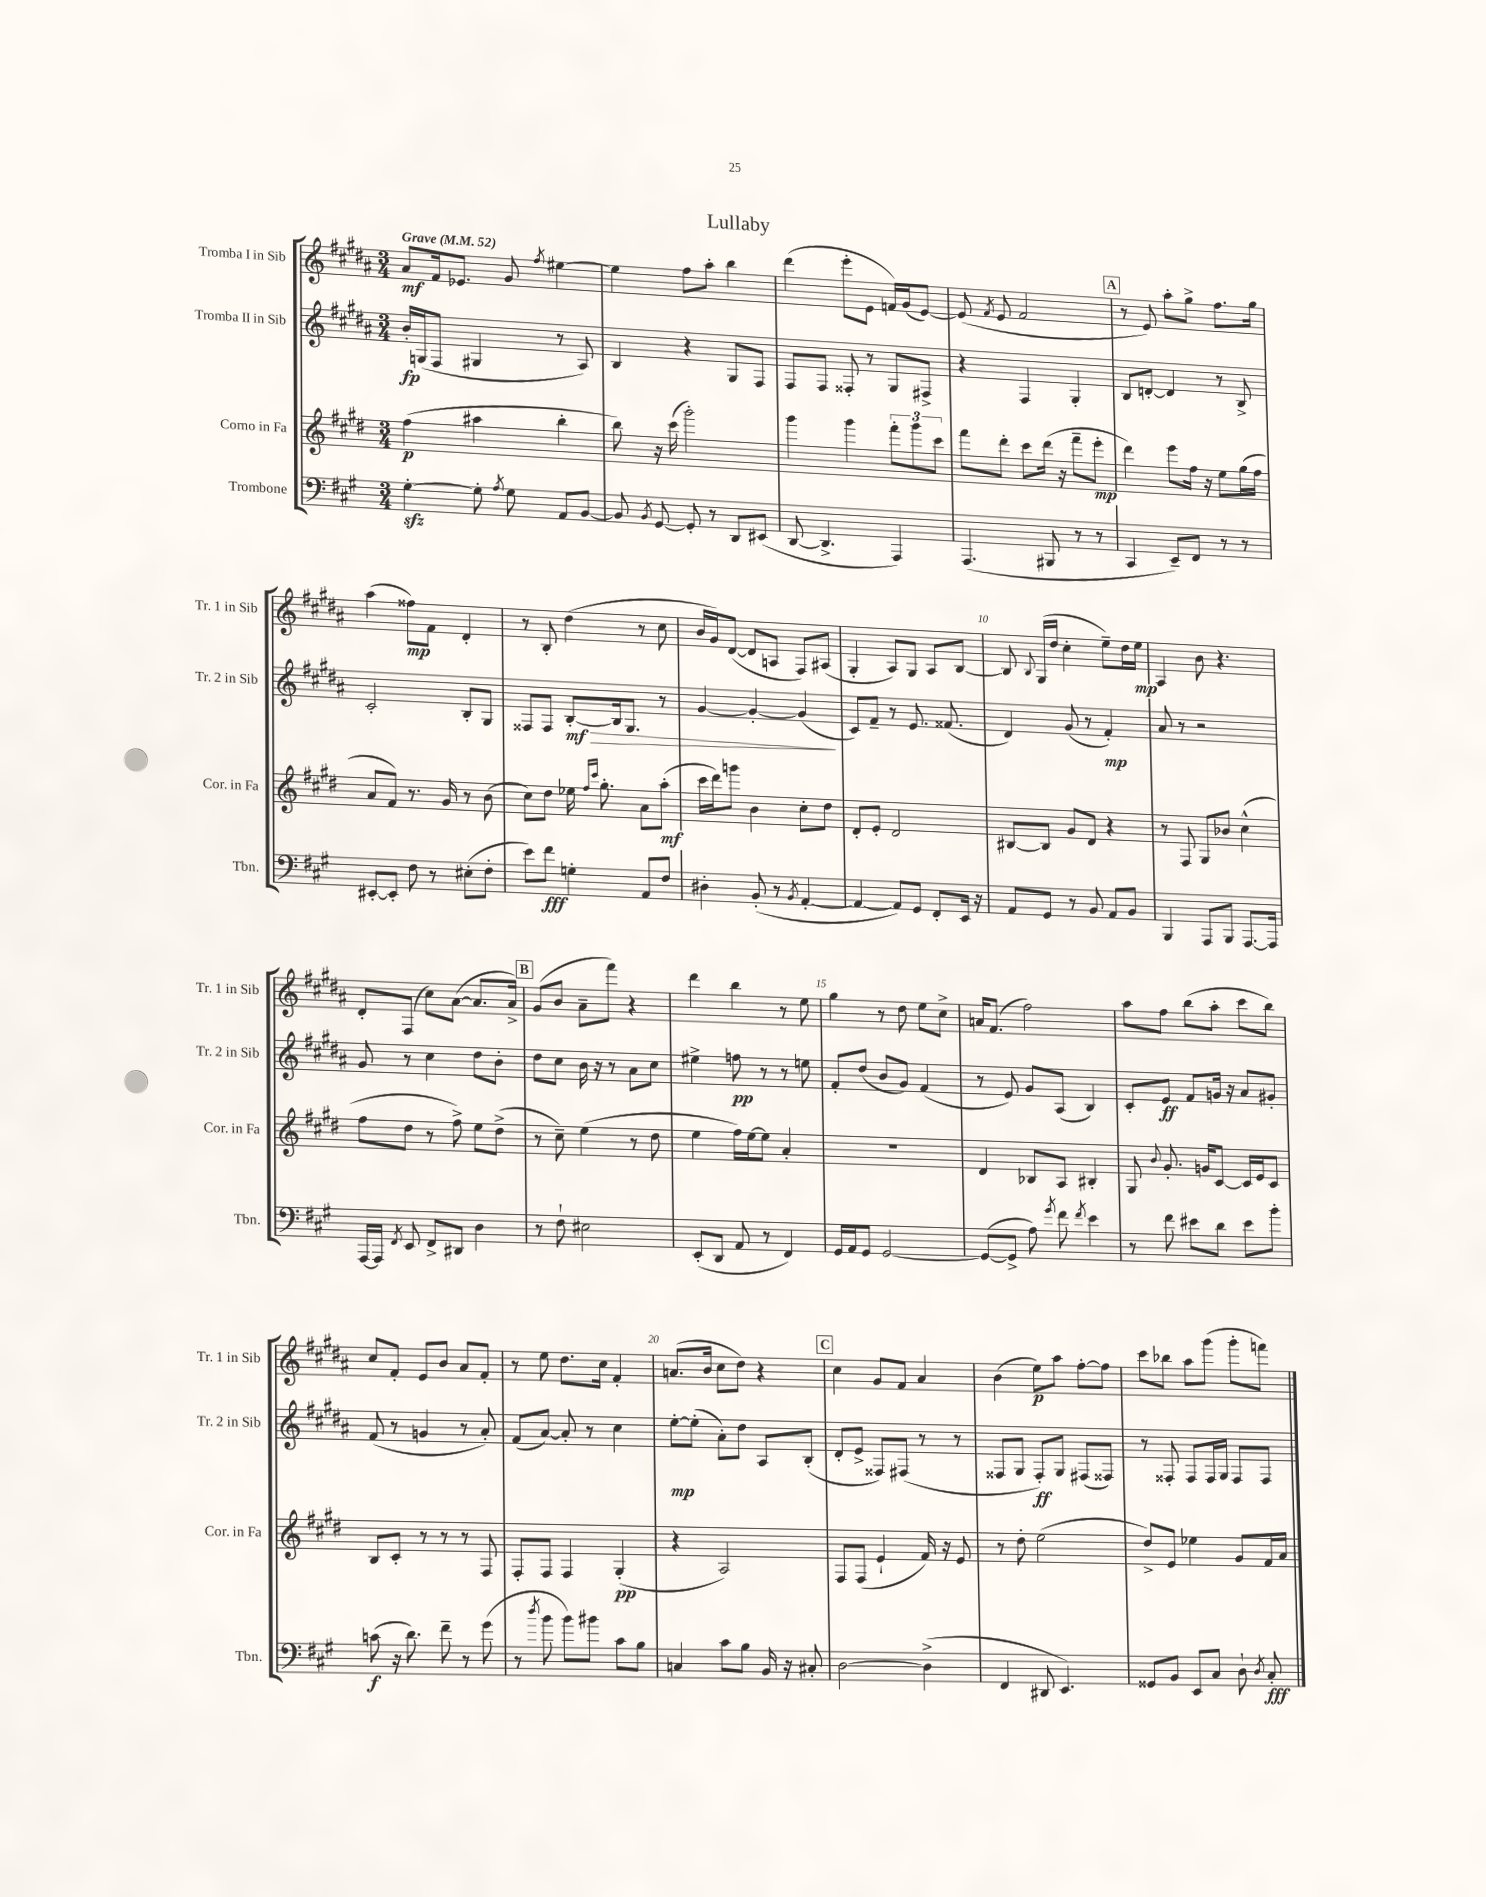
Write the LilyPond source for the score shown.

\header { title = "Lullaby" }
<<
\new StaffGroup <<
\new Staff = "s0" \with { instrumentName = "Tromba I in Sib" shortInstrumentName = "Tr. 1 in Sib" } {
    \clef treble \key b \major \numericTimeSignature \time 3/4 \tempo "Grave" 4 = 52
    \autoBeamOff ais'8[\mf fis'16 ees'8.] gis'8 \acciaccatura { fis''8 } eis''4~ |
    eis''4 fis''8[ ais''8]-. b''4 |
    dis'''4( e'''8[-. e'8] f'16[) gis'16( e'8]~) |
    e'8( \acciaccatura { fis'8 } e'8 fis'2 |
    \mark \markup { \box "A" } r8 e'8) ais''8[-. gis''8]-> fis''8.[ gis''16] |
    ais''4( fisis''8[\mp) fis'8] dis'4-. |
    r8 b8-. dis''4( r8 cis''8 |
    b'16[ gis'16) dis'8]~( dis'8[ a8] fis8[) ais8]( |
    gis4-. ais8[) gis8] ais8[ b8]~ |
    b8 \appoggiatura { b8 } gis16[( dis''16] cis''4-. e''8[--) dis''16 e''16]\mp |
    ais4 b'8 r4. |
    dis'8[-. fis8]( cis''8[) ais'8]~( ais'8.[ ais'16]->) |
    \mark \markup { \box "B" } gis'8[( b'8] ais'8[-- fis'''8]) r4 |
    dis'''4 b''4 r8 e''8 |
    gis''4 r8 dis''8 e''8[ cis''8]-> |
    a'16[ fis'8.]( fis''2) |
    ais''8[ fis''8] b''8[( ais''8]-. cis'''8[ b''8]) |
    cis''8[ fis'8]-. e'8[ b'8] ais'8[ fis'8]-. |
    r8 e''8 dis''8.[ cis''16] fis'4-. |
    a'8.[( b'16] cis''8[ dis''8]) r4 |
    \mark \markup { \box "C" } cis''4 gis'8[ fis'8] ais'4 |
    b'4( e''8[\p) ais''8] fis''8[~-. fis''8] |
    cis'''8[ bes''8] ais''8[ gis'''8]( gis'''8[-. f'''8]) \bar "|." |
}
\new Staff = "s1" \with { instrumentName = "Tromba II in Sib" shortInstrumentName = "Tr. 2 in Sib" } {
    \clef treble \key b \major \numericTimeSignature \time 3/4
    \autoBeamOff b'16[-.\fp g16( fis8] gis4 r8 ais8) |
    b4 r4 gis8[ fis8] |
    fis8[ fis8] fisis8-. r8 gis8[ fis8]-> |
    r4 fis4 gis4-. |
    \mark \markup { \box "A" } b8[ d'8]~-. d'4 r8 b8-> |
    cis'2-. b8[-. gis8] |
    fisis8[ fisis8] b8[~-.\mf\> b16 gis8.] r8 |
    gis'4~ gis'4~-. gis'4\!( |
    cis'8[) fis'8]-- r8 e'8. fisis'8.( |
    dis'4) gis'8( r8 fis'4-.\mp) |
    ais'8 r8 r2 |
    gis'8 r8 cis''4 dis''8[ b'8]-. |
    \mark \markup { \box "B" } dis''8[ cis''8] b'16 r16 r8 ais'8[ cis''8] |
    eis''4-> f''8\pp r8 r8 e''8 |
    fis'8[-. dis''8]( b'8[ gis'8]) fis'4( |
    r8 e'8) gis'8[ ais8]( b4) |
    cis'8[-. e'8]\ff fis'8[ g'16] r16 ais'8[ gis'8]-. |
    fis'8( r8 g'4 r8 ais'8-.) |
    fis'8[( ais'8]~) ais'8-. r8 cis''4 |
    e''8[~-.\mp e''8]-.( ais'8[-.) dis''8] ais8[ b8]-.( |
    \mark \markup { \box "C" } dis'8[-. e'8]-> fisis8[) fis8]( r8 r8 |
    fisis8[ gis8] fisis8[-.\ff) gis8] fis8[( fisis8]) |
    r8 fisis8-. fisis8[ fisis16 gis16] fisis8[ fisis8] \bar "|." |
}
\new Staff = "s2" \with { instrumentName = "Corno in Fa" shortInstrumentName = "Cor. in Fa" } {
    \clef treble \key e \major \numericTimeSignature \time 3/4
    \autoBeamOff fis''4\p( ais''4 b''4-. |
    b''8) r16 cis'''16( gis'''2-.) |
    gis'''4 gis'''4 \tuplet 3/2 { fis'''8[-. gis'''8 cis'''8] } |
    fis'''8[ dis'''8]-. cis'''8[ dis'''16]( r16 fis'''8[-- e'''8]-.\mp |
    \mark \markup { \box "A" } dis'''4) e'''8[ fis''16] r16 e''8[ gis''16( fis''16] |
    a'8[ fis'8]) r8. gis'16 r8 b'8( |
    cis''8[) dis''8] ees''16 \grace { fis''16[ cis'''16] } gis''8.-. a'8[ a''8]-.\mf( |
    cis'''16[ dis'''16) g'''8] b'4 cis''8[-. dis''8] |
    dis'8[-. e'8]-. dis'2 |
    bis8[~ bis8] gis'8[ dis'8] r4 |
    r8 fis8 gis8[ bes'8] cis''4-^( |
    fis''8[ dis''8] r8 fis''8->) e''8[ dis''8]->( |
    \mark \markup { \box "B" } r8 cis''8--) e''4( r8 dis''8 |
    e''4 fis''16[) e''16~ e''8] a'4-. |
    R2. |
    dis'4 bes8[ a8] bis4-. |
    gis8 \appoggiatura { b'8 } gis'8.-. g'16[ cis'8]~ cis'16[ e'16 cis'8] |
    b8[ cis'8]-. r8 r8 r8 fis8 |
    fis8[-. fis8] fis4 gis4-.\pp( |
    r4 a2) |
    \mark \markup { \box "C" } fis8[ fis8]( e'4-! fis'16) r16 e'8 |
    r8 dis''8-. e''2( |
    dis''8[->) e'8] ees''4 gis'8[ fis'16 a'16] \bar "|." |
}
\new Staff = "s3" \with { instrumentName = "Trombone" shortInstrumentName = "Tbn." } {
    \clef bass \key a \major \numericTimeSignature \time 3/4
    \autoBeamOff gis4~-.\sfz gis8-. \acciaccatura { a8 } gis8 a,8[ b,8]~ |
    b,8 \acciaccatura { b,8 } gis,8~ gis,8-. r8 d,8[ eis,8]( |
    d,8~ d,4.-> a,,4) |
    a,,4.( bis,,8 r8 r8 |
    \mark \markup { \box "A" } cis,4 e,8[--) fis,8] r8 r8 |
    eis,8[~-. eis,8]-. fis8 r8 eis8[-.( fis8]-. |
    e'8[) fis'8]\fff g4-. a,8[ fis8] |
    dis4-. b,8-.( r8 \acciaccatura { b,8 } a,4~-. |
    a,4~ a,8[) gis,8] fis,8[-. e,16] r16 |
    a,8[ gis,8] r8 b,8 a,8[ b,8] |
    b,,4 a,,8[ b,,8] a,,8.[~ a,,16] |
    a,,16[~ a,,16] \acciaccatura { fis,8 } e,8 fis,8[-> dis,8] d4 |
    \mark \markup { \box "B" } r8 fis8-! eis2 |
    e,8[-.( d,8] a,8 r8 fis,4) |
    gis,16[ a,16 gis,8] gis,2~ |
    gis,8[~( gis,8]-> a8) \acciaccatura { gis'8 } fis'8 \acciaccatura { fis'8 } e'4 |
    r8 fis'8 eis'8[ d'8] eis'8[ b'8]-. |
    c'8\f( r16 d'8.) fis'8-- r8 gis'8( |
    r8 \acciaccatura { d''8 } b'8 b'8[) bis'8] cis'8[ b8] |
    c4 cis'8[ b8] b,16 r16 cis8-. |
    \mark \markup { \box "C" } d2~ d4->( |
    fis,4 dis,8 e,4.) |
    gisis,8[ b,8] e,8[ cis8] d8-! \acciaccatura { d8 } cis8-.\fff \bar "|." |
}
>>
>>
\layout { \context { \Score \override BarNumber.break-visibility = ##(#f #t #t) barNumberVisibility = #(every-nth-bar-number-visible 5) } }
